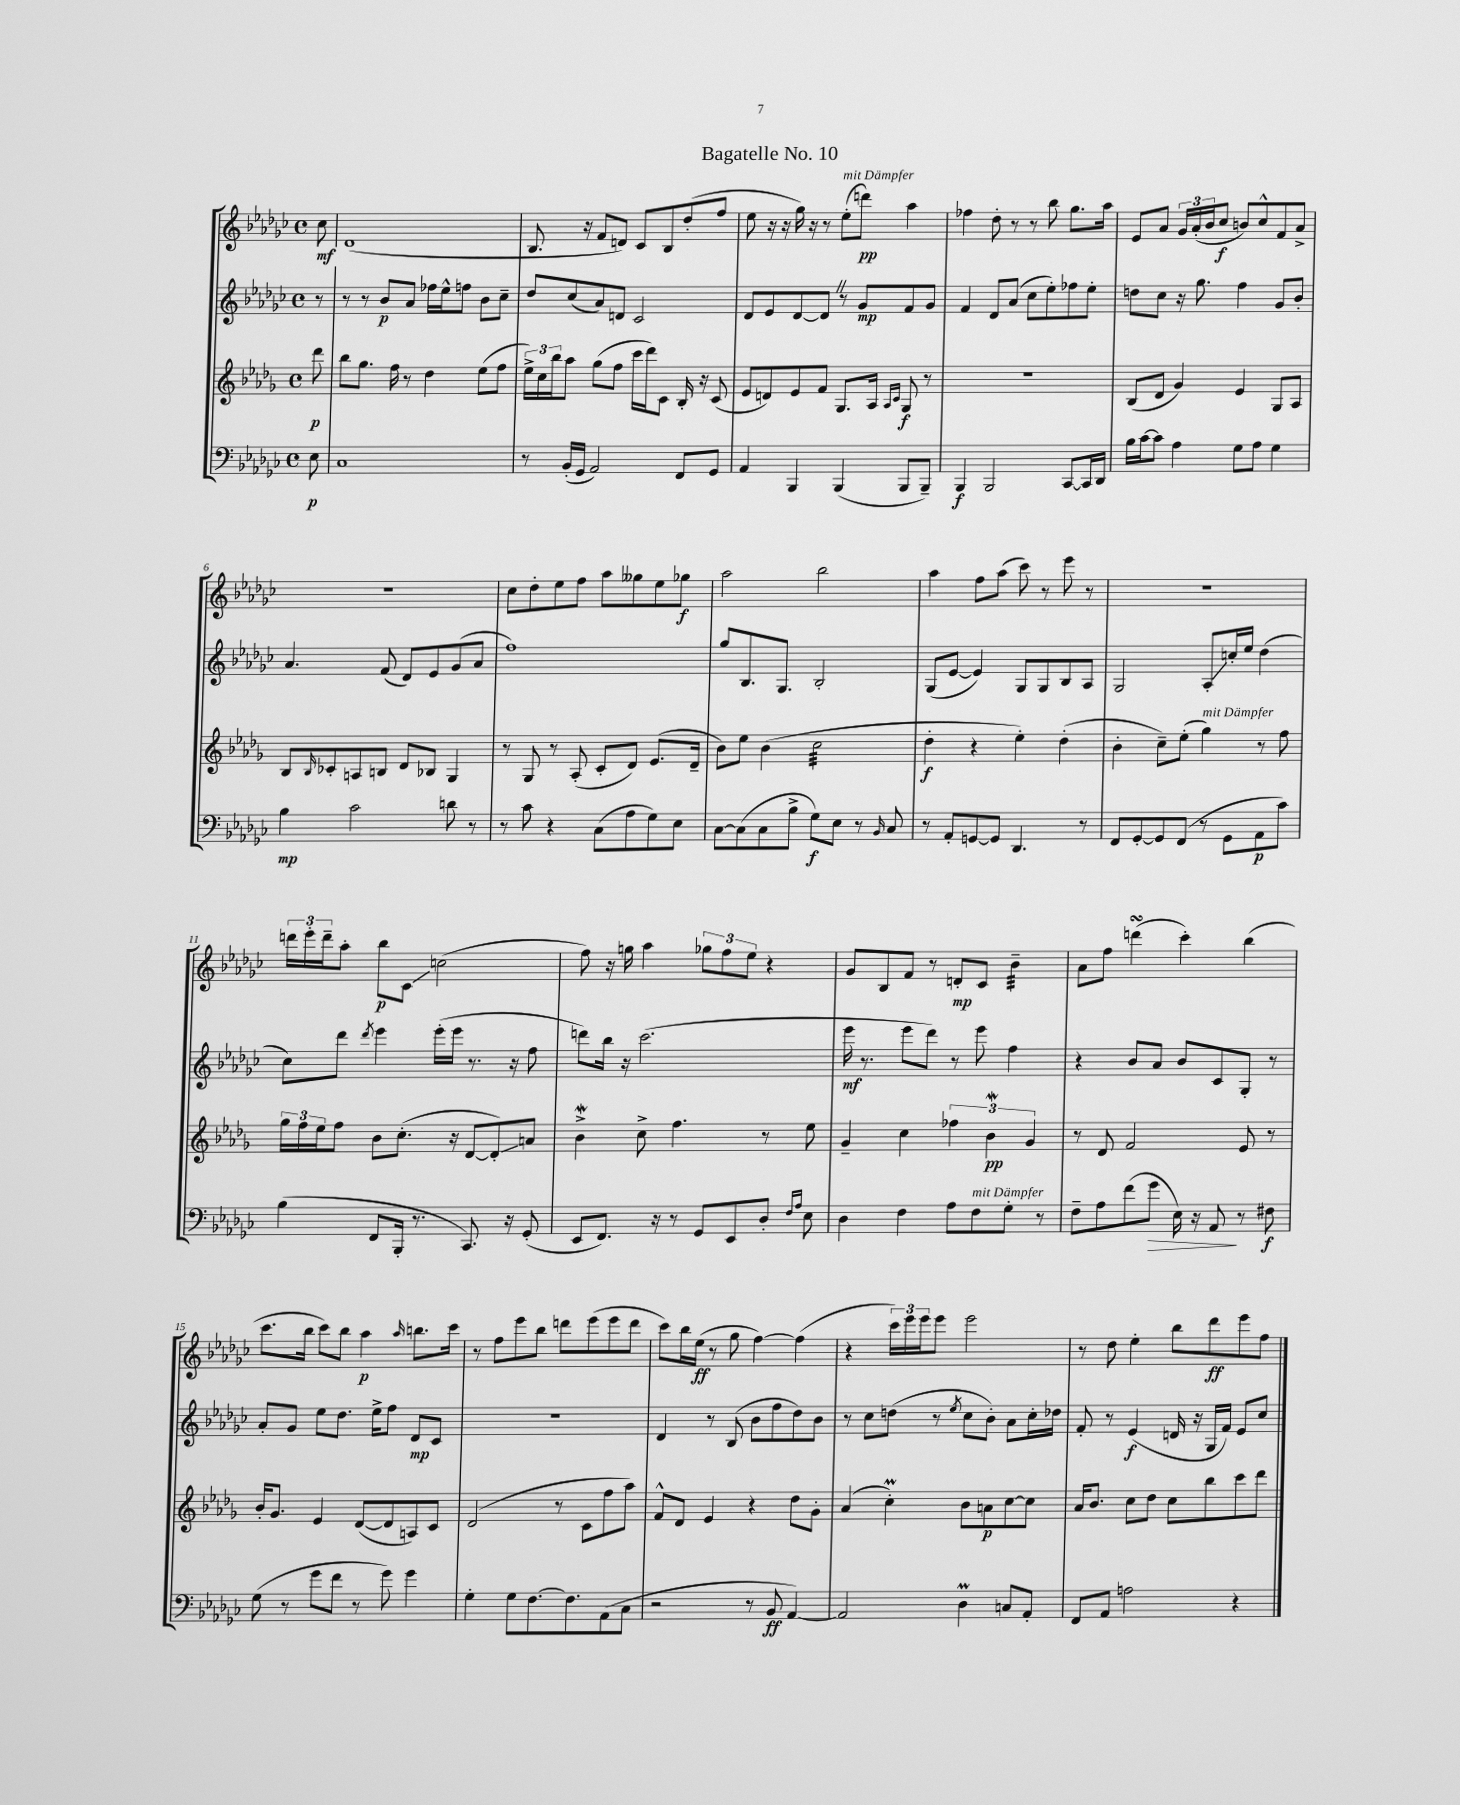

**kern	**kern	**kern	**kern
*staff4	*staff3	*staff2	*staff1
*clefF4	*clefG2	*clefG2	*clefG2
*k[b-e-a-d-g-c-]	*k[b-e-a-d-g-]	*k[b-e-a-d-g-c-]	*k[b-e-a-d-g-c-]
*M4/4	*M4/4	*M4/4	*M4/4
*met(c)	*met(c)	*met(c)	*met(c)
8E-	8ddd-	8r	8cc-
=	=	=	=
1C-	8bb-	8r	(1d-
.	8.gg-	8r	.
.	.	8b-	.
.	16ff	.	.
.	8r	8a-	.
.	4dd-	16ff-	.
.	.	16ee-^^	.
.	.	8ff	.
.	(8ee-	8b-	.
.	8ff	8cc-~	.
=	=	=	=
8r	24ee-^)	8dd-	8.B-
.	24cc	.	.
.	24bb-	.	.
(16BB-'	8aa-	(8cc-	.
16GG-	.	.	16r
2AA-)	(8gg-	8a-)	8f
.	8ff	8d	8d)
.	16ccc	2c-	8c-
.	16ddd-)	.	.
.	8c	.	8B-
8FF	16B-'	.	(8dd-'
.	16r	.	.
8GG-	(8c	.	8ff
=	=	=	=
4AA-	8e-	8d-	8ee-
.	8d)	8e-	16r
.	.	.	16r
4BBB-	8e-	[8d-	16gg-)
.	.	.	16r
.	8f	8d-]	8r
(4BBB-	8.G-	8r	(8ee-'
.	.	8g-	8ddd)
.	16A-	.	.
.	16qqA-	.	.
.	16qqc	.	.
8BBB-	8G-	8f	4aa-
8BBB-~)	8r	8g-	.
=	=	=	=
4BBB-	1r	4f	4ff-
2BBB-	.	8d-	8dd-'
.	.	(8a-	8r
.	.	8cc-	8r
.	.	8ee-')	8bb-
[8CC-	.	8ff-	8.gg-
16CC-]	.	8ee-'	.
16DD-	.	.	16aa-
=	=	=	=
16B-	(8B-	8dd	8e-
[16c-	.	.	.
8c-]	8d-	8cc-	8a-
4A-	4g-)	16r	24g-
.	.	.	(24a-'
.	.	8.gg-	.
.	.	.	24b-
.	.	.	8cc-
8G-	4e-	4ff	8b)
8A-	.	.	8cc-^^
4G-	8G-	8g-	8f
.	8A-	8b-'	8a-^
=	=	=	=
4B-	8B-	4.a-	1r
.	16qqB-	.	.
.	8c-'	.	.
2c-	8A	.	.
.	8B	(8f	.
.	8d-	8d-)	.
.	8B-	8e-	.
8d	4G-	(8g-	.
8r	.	8a-	.
=	=	=	=
8r	8r	1ff)	8cc-
8c-	8G-	.	8dd-'
4r	8r	.	8ee-
.	(8A-'	.	8ff
(8C-	8c'	.	8aa-
8A-	8d-)	.	8gg--
8G-)	(8.e-	.	8ee-
8E-	.	.	8gg-
.	16d-~	.	.
=	=	=	=
[8C-	8b-)	8gg-	2aa-
(8C-]	8ee-	8.B-	.
8C-	(4b-	.	.
.	.	8.G-	.
8B-^	.	.	.
8G-)	2cc	2B-'	2bb-
8E-	.	.	.
8r	.	.	.
16qqBB-	.	.	.
8C-	.	.	.
=	=	=	=
8r	4dd-'	(8G-	4aa-
8AA-'	.	[8e-	.
[8GG	4r	4e-])	8ff
8GG]	.	.	(8aa-
4.DD-	4ee-')	8G-	8ccc-)
.	.	8G-	8r
.	(4dd-'	8B-	8eee-
8r	.	8A-	8r
=	=	=	=
8FF	4b-'	2G-	1r
[8GG-'	.	.	.
8GG-]	8cc~)	.	.
(8FF	(8ee-'	.	.
8r	4gg-)	8A-'	.
8GG-	.	16cc'	.
.	.	16ee-	.
8AA-	8r	(4dd-	.
8c-)	8ff	.	.
=	=	=	=
(4B-	24gg-	8cc-)	24ddd
.	24ff	.	24eee-'
.	24ee-	.	24ddd~
.	8ff	8ddd-	8aa-'
.	.	8qddd-	.
8FF	8b-	4eee-	8bb-
16BBB-'	(8.cc'	.	8c-
8.r	.	.	.
.	.	(16eee-'	(2cc
.	16r	16eee-	.
8.CC-)	[8d-	8.r	.
.	8d-'])	.	.
16r	.	16r	.
(8GG-'	8a	8ff	.
=	=	=	=
8EE-	4b-^	8ddd)	8ff)
8.FF)	.	16bb-	16r
.	.	16r	16gg
.	8cc^	(2.ccc-	4aa-
16r	.	.	.
8r	4.ff	.	.
8GG-	.	.	12gg-
.	.	.	12ff
8EE-	.	.	.
.	.	.	12ee-
8D-'	8r	.	4r
16qqF	.	.	.
16qqA-	.	.	.
8E-	8ee-	.	.
=	=	=	=
4D-	4g-~	16eee-	8g-
.	.	8.r	.
.	.	.	8B-
4F	4cc	8eee-	8f
.	.	8ddd-)	8r
8A-	6ff-	8r	8d'
8F	.	8eee-	8c-
.	6b-	.	.
8G-'	.	4ff	4b-~
.	6g-	.	.
8r	.	.	.
=	=	=	=
8F~	8r	4r	8a-
8A-	8d-	.	8ff
(8f	2f	8b-	(4ddd
8g-	.	8a-	.
16E-)	.	8b-	4ccc-')
16r	.	.	.
8AA-	.	8c-	.
8r	8e-	8G-'	(4bb-
8F#	8r	8r	.
=	=	=	=
(8G-	16b-'	8a-'	8.ccc-
.	8.g-	.	.
8r	.	8g-	.
.	.	.	16bb-
8g-	4e-	8ee-	8ccc-)
8f	.	8.dd-	8bb-
8r	([8d-	.	4aa-
.	.	16ee-^	.
8g-)	8d-]	8ff	.
.	.	.	16qqaa-
4g-	8A)	8d-	8.bb
.	8c	8c-	.
.	.	.	16ccc-
=	=	=	=
4G-'	(2d-	1r	8r
.	.	.	8ff
8G-	.	.	8eee-
[8.F	.	.	8bb-
.	8r	.	8ddd
8.F]	.	.	.
.	8c	.	(8eee-
(8AA-	8ff	.	8eee-
8C-	8aa-)	.	8ddd
=	=	=	=
2r	8f^^	4d-	8ccc-)
.	8d-	.	16bb-
.	.	.	(16ee-
.	4e-	8r	8r
.	.	(8B-	8gg-
8r	4r	8b-	[4ff)
8BB-	.	8ff	.
[4AA-)	8dd-	8dd-)	(4ff]
.	8g-'	8b-	.
=	=	=	=
2AA-]	(4a-	8r	4r
.	.	8cc-	.
.	4cc')	(8dd	24ccc-)
.	.	.	24eee-
.	.	.	24eee-
.	.	8r	8eee-
.	.	8qee-	.
4D-	8b-	8cc-	2eee-
.	8a	8b-')	.
8C	[8cc	8a-	.
8AA-'	8cc]	16cc-'	.
.	.	16dd-	.
=	=	=	=
8FF	16a-	8f'	8r
.	8.b-	.	.
8AA-	.	8r	8dd-
2A	8cc	(4e-	4ee-'
.	8dd-	.	.
.	8cc	16d	8bb-
.	.	16r	.
.	8bb-	16G-	8ddd-
.	.	16f)	.
4r	8ccc	8e-	8eee-
.	8ddd-	8cc-	8ff
==	==	==	==
*-	*-	*-	*-
